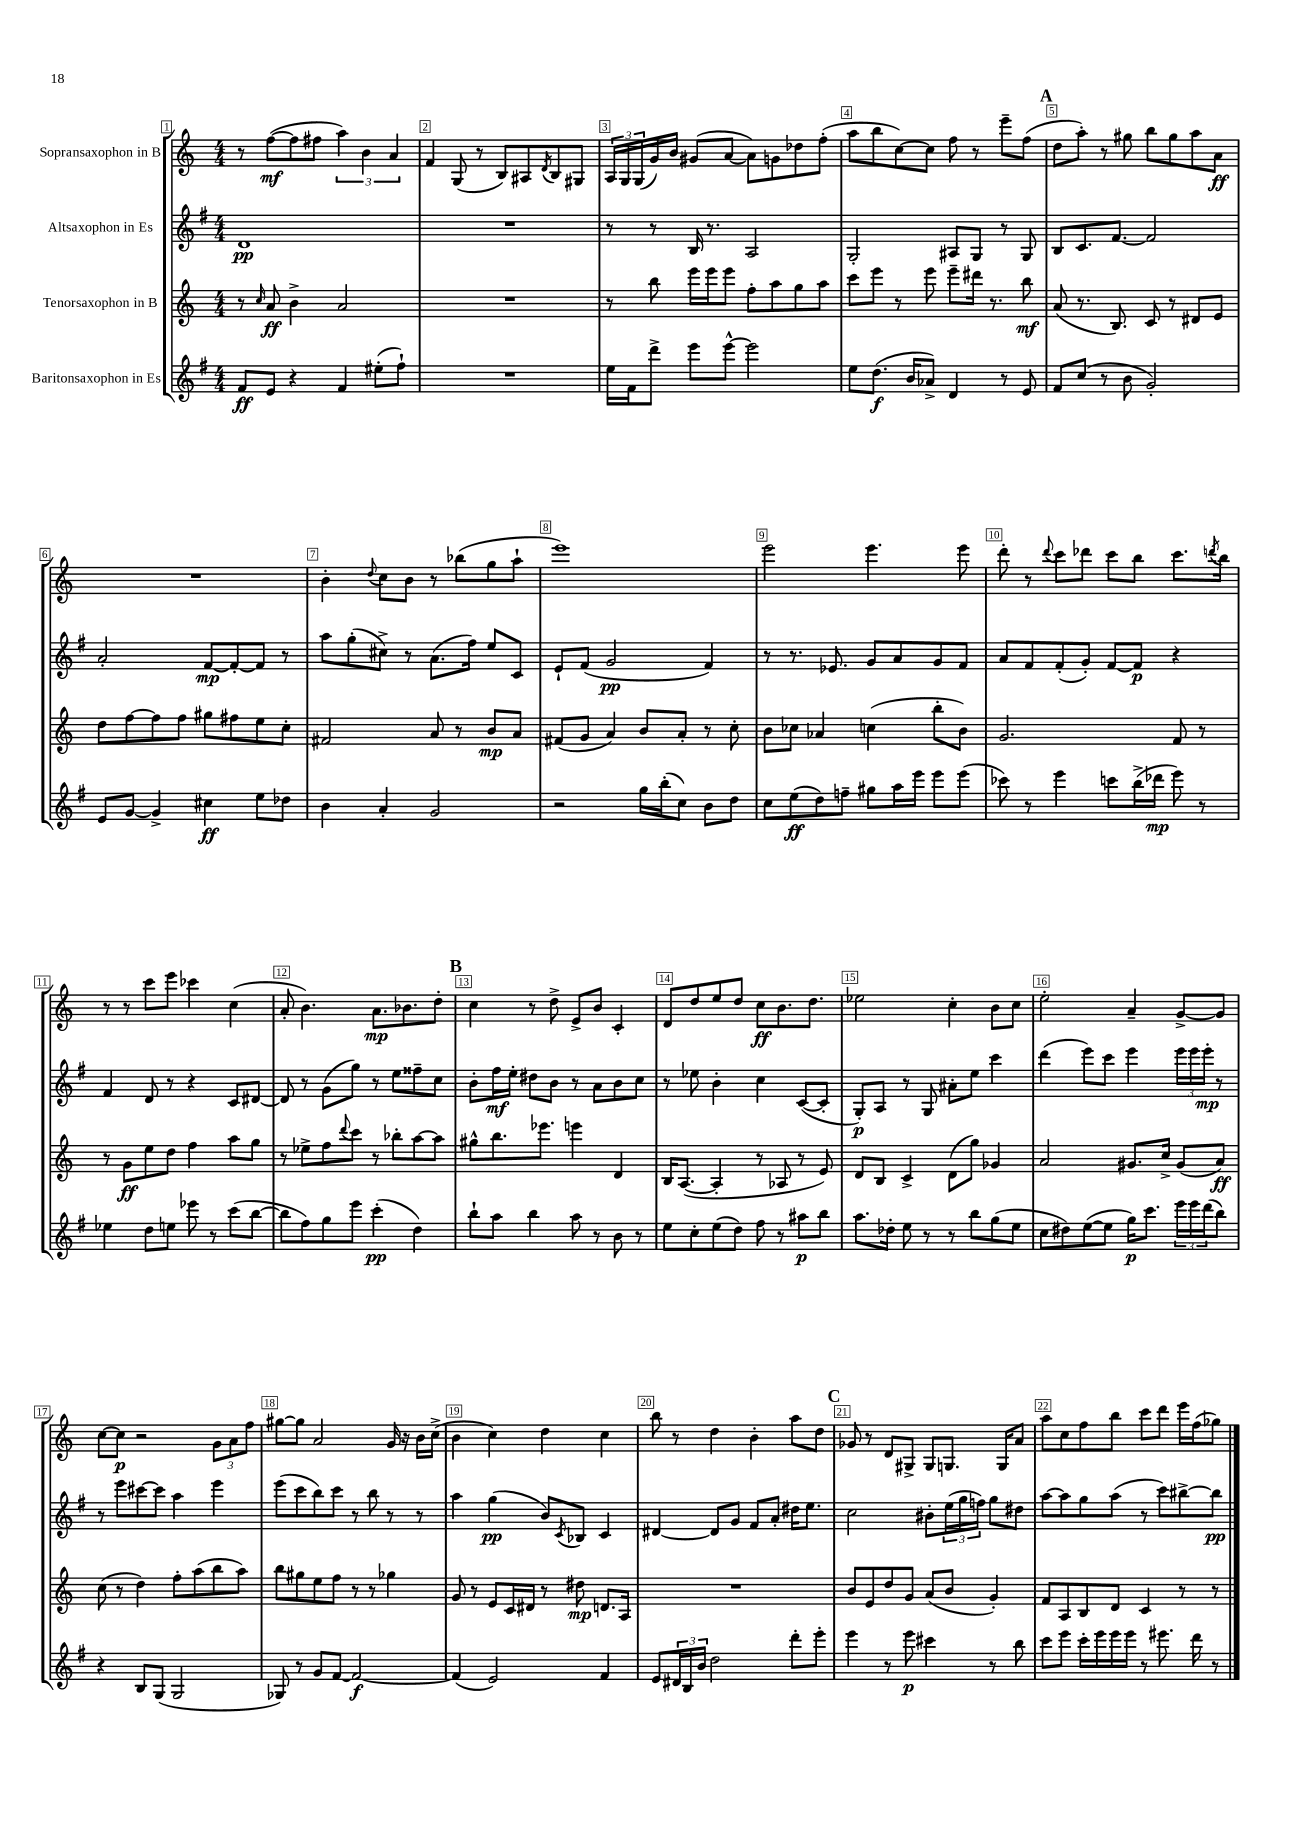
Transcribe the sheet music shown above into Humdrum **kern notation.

**kern	**kern	**kern	**kern
*staff4	*staff3	*staff2	*staff1
*clefG2	*clefG2	*clefG2	*clefG2
*k[f#]	*k[]	*k[f#]	*k[]
*M4/4	*M4/4	*M4/4	*M4/4
8f#	8r	1d	8r
.	16qqcc	.	.
8e	8a	.	([8ff
4r	4b^	.	8ff]
.	.	.	8ff#
4f#	2a	.	6aa)
.	.	.	6b
(8ee#'	.	.	.
.	.	.	6a
8ff#`)	.	.	.
=	=	=	=
1r	1r	1r	4f
.	.	.	(8G
.	.	.	8r
.	.	.	8B)
.	.	.	8A#
.	.	.	8qd
.	.	.	8B
.	.	.	8G#
=	=	=	=
16ee	8r	8r	24A
.	.	.	24G
16f#	.	.	.
.	.	.	(24G
8ddd^	8bb	8r	16g)
.	.	.	16b
8eee	16eee	16B	(8g#
.	16eee	8.r	.
[8eee^^	8eee	.	[8a
2eee]	8ff'	2A	8a])
.	8aa	.	8g
.	8gg	.	8dd-
.	8aa	.	(8ff'
=	=	=	=
8ee	8ccc	2G'	8aa
(8.dd	8eee	.	8bb
.	8r	.	[8cc)
16b	.	.	.
8a-^)	8eee	.	8cc]
4d	8eee~	8A#	8ff
.	16ddd#	8G	8r
.	8.r	.	.
8r	.	8r	8eee~
8e	8bb	8G	(8ff
=	=	=	=
8f#	(8a	8B	8dd
(8cc	8.r	8.c	8aa')
8r	.	.	8r
.	8.B)	[8.f#	.
8b	.	.	8gg#
2g')	8c	2f#]	8bb
.	8r	.	8gg#
.	8d#	.	8aa
.	8e	.	8a
=	=	=	=
8e	8dd	2a'	1r
[8g	[8ff	.	.
4g^]	8ff]	.	.
.	8ff	.	.
4cc#	8gg#	[8f#	.
.	8ff#	8f#'_	.
8ee	8ee	8f#]	.
8dd-	8cc'	8r	.
=	=	=	=
4b	2f#	8aa	4b'
.	.	(8gg'	.
.	.	.	8qqdd
4a'	.	8cc#^)	8cc
.	.	8r	8b
2g	8a	(8.a	8r
.	8r	.	(8bb-
.	.	16ff#)	.
.	8b	8ee	8gg
.	8a	8c	8aa`
=	=	=	=
2r	(8f#	8e`	1eee)
.	8g	(8f#	.
.	4a)	2g	.
16gg	8b	.	.
(16bb'	.	.	.
8cc)	8a'	.	.
8b	8r	4f#)	.
8dd	8cc'	.	.
=	=	=	=
8cc	8b	8r	2eee
(8ee	8cc-	8.r	.
8dd)	4a-	.	.
.	.	8.e-	.
8ff~	.	.	.
8gg#	(4cc	8g	4.eee
16aa	.	8a	.
16eee	.	.	.
8eee	8bb'	8g	.
(8eee	8b)	8f#	8eee
=	=	=	=
8ccc-)	2.g	8a	8ddd'
8r	.	8f#	8r
.	.	.	8qqddd
4eee	.	(8f#'	8ccc
.	.	8g')	8ddd-
8ccc	.	[8f#	8ccc
(16bb^	.	8f#]	8bb
16ddd-	.	.	.
8eee)	8f	4r	8.ccc
8r	8r	.	.
.	.	.	8qddd
.	.	.	16bb
=	=	=	=
4ee-	8r	4f#	8r
.	8g	.	8r
8dd	8ee	8d	8ccc
8ee	8dd	8r	8eee
8eee-	4ff	4r	4ccc-
8r	.	.	.
(8ccc	8aa	8c	(4cc
[8bb	8gg	[8d#	.
=	=	=	=
8bb]	8r	8d#]	8a'
8ff#)	8ee-^	8r	4.b)
8gg	8ff	(8g	.
.	8qqddd	.	.
8eee	8ccc	8gg)	.
(4ccc'	8r	8r	8.a
.	8bb-'	8ee	.
.	.	.	8.b-
4dd)	[8aa	8ff##~	.
.	8aa]	8cc	8dd'
=	=	=	=
8bb`	8gg#^^	8b'	4cc
8aa	8.bb	16ff#	.
.	.	16ee'	.
4bb	.	8dd#	8r
.	8.eee-	.	.
.	.	8b	8dd^
8aa	4eee	8r	8e^
8r	.	8a	8b
8b	4d	8b	4c'
8r	.	8cc	.
=	=	=	=
8ee	16B	8r	8d
.	([8.A	.	.
8cc'	.	8ee-	8dd
(8ee	4A']	4b'	8ee
8dd)	.	.	8dd
8ff#	8r	4cc	8cc
8r	8A-	.	8.b
8aa#	8r	([8c	.
.	.	.	8.dd
8bb	8e)	8c']	.
=	=	=	=
8.aa	8d	8G')	2ee-
.	8B	8A	.
16dd-'	.	.	.
8ee	4c^	8r	.
8r	.	8G	.
8r	(8d	8a#'	4cc'
8bb	8gg)	8ee	.
(8gg	4g-	4ccc	8b
8ee	.	.	8cc
=	=	=	=
8cc	2a	(4ddd	2ee'
8dd#)	.	.	.
([8ee	.	8eee)	.
8ee]	.	8ccc	.
16gg)	8.g#	4eee	4a~
8.ccc	.	.	.
.	16cc^	.	.
24eee	(8g#	24eee	[8g^
24eee	.	24eee	.
(24ddd	.	24eee'	.
8bb)	8a)	8r	8g]
=	=	=	=
4r	(8cc	8r	[8cc
.	8r	8eee	8cc]
8B	4dd)	[8ccc#	2r
(8G	.	8ccc#]	.
2G	8ff'	4aa	.
.	(8aa	.	.
.	8bb	4eee	12g
.	.	.	12a
.	8aa)	.	.
.	.	.	12ff
=	=	=	=
8G-)	8bb	(8eee	[8gg#
8r	8gg#	8ccc	8gg#]
8g	8ee	8bb)	2a
[8f#	8ff	8ccc	.
2f#_	8r	8r	.
.	8r	8bb	.
.	4gg-	8r	16g
.	.	.	16r
.	.	8r	16b
.	.	.	(16cc^
=	=	=	=
(4f#]	8g	4aa	4b
.	8r	.	.
2e)	8e	(4gg	4cc)
.	16c	.	.
.	16d#	.	.
.	8r	8b)	4dd
.	.	8qc	.
.	8dd#	8B-	.
4f#	8.d	4c	4cc
.	16A	.	.
=	=	=	=
8e	1r	[4d#	8bb
24d#	.	.	8r
24B	.	.	.
24b	.	.	.
2dd	.	8d#]	4dd
.	.	8g	.
.	.	8f#	4b'
.	.	8a'	.
8ddd'	.	16dd#	8aa
.	.	8.ee	.
8eee'	.	.	8dd
=	=	=	=
4eee	8b	2cc	8g-
.	8e	.	8r
8r	8dd	.	8d
8eee	8g	.	8G#^
4ccc#	(8a	8b#'	8G#
.	8b	(24ee	8.G
.	.	24gg	.
.	.	24ff)	.
8r	4g')	8gg	.
.	.	.	16G
8bb	.	8dd#	8a
=	=	=	=
8ccc	8f	[8aa	8aa
8eee	8A	8aa]	8cc
16ccc'	8B	8gg	8ff
16eee	.	.	.
16eee	8d	(8aa	8bb
16eee	.	.	.
8r	4c	8r	8ccc
8.eee#	.	8ccc)	8ddd
.	8r	[8bb#^	16eee
16ddd	.	.	(16ff
8r	8r	8bb#]	8gg-)
==	==	==	==
*-	*-	*-	*-
